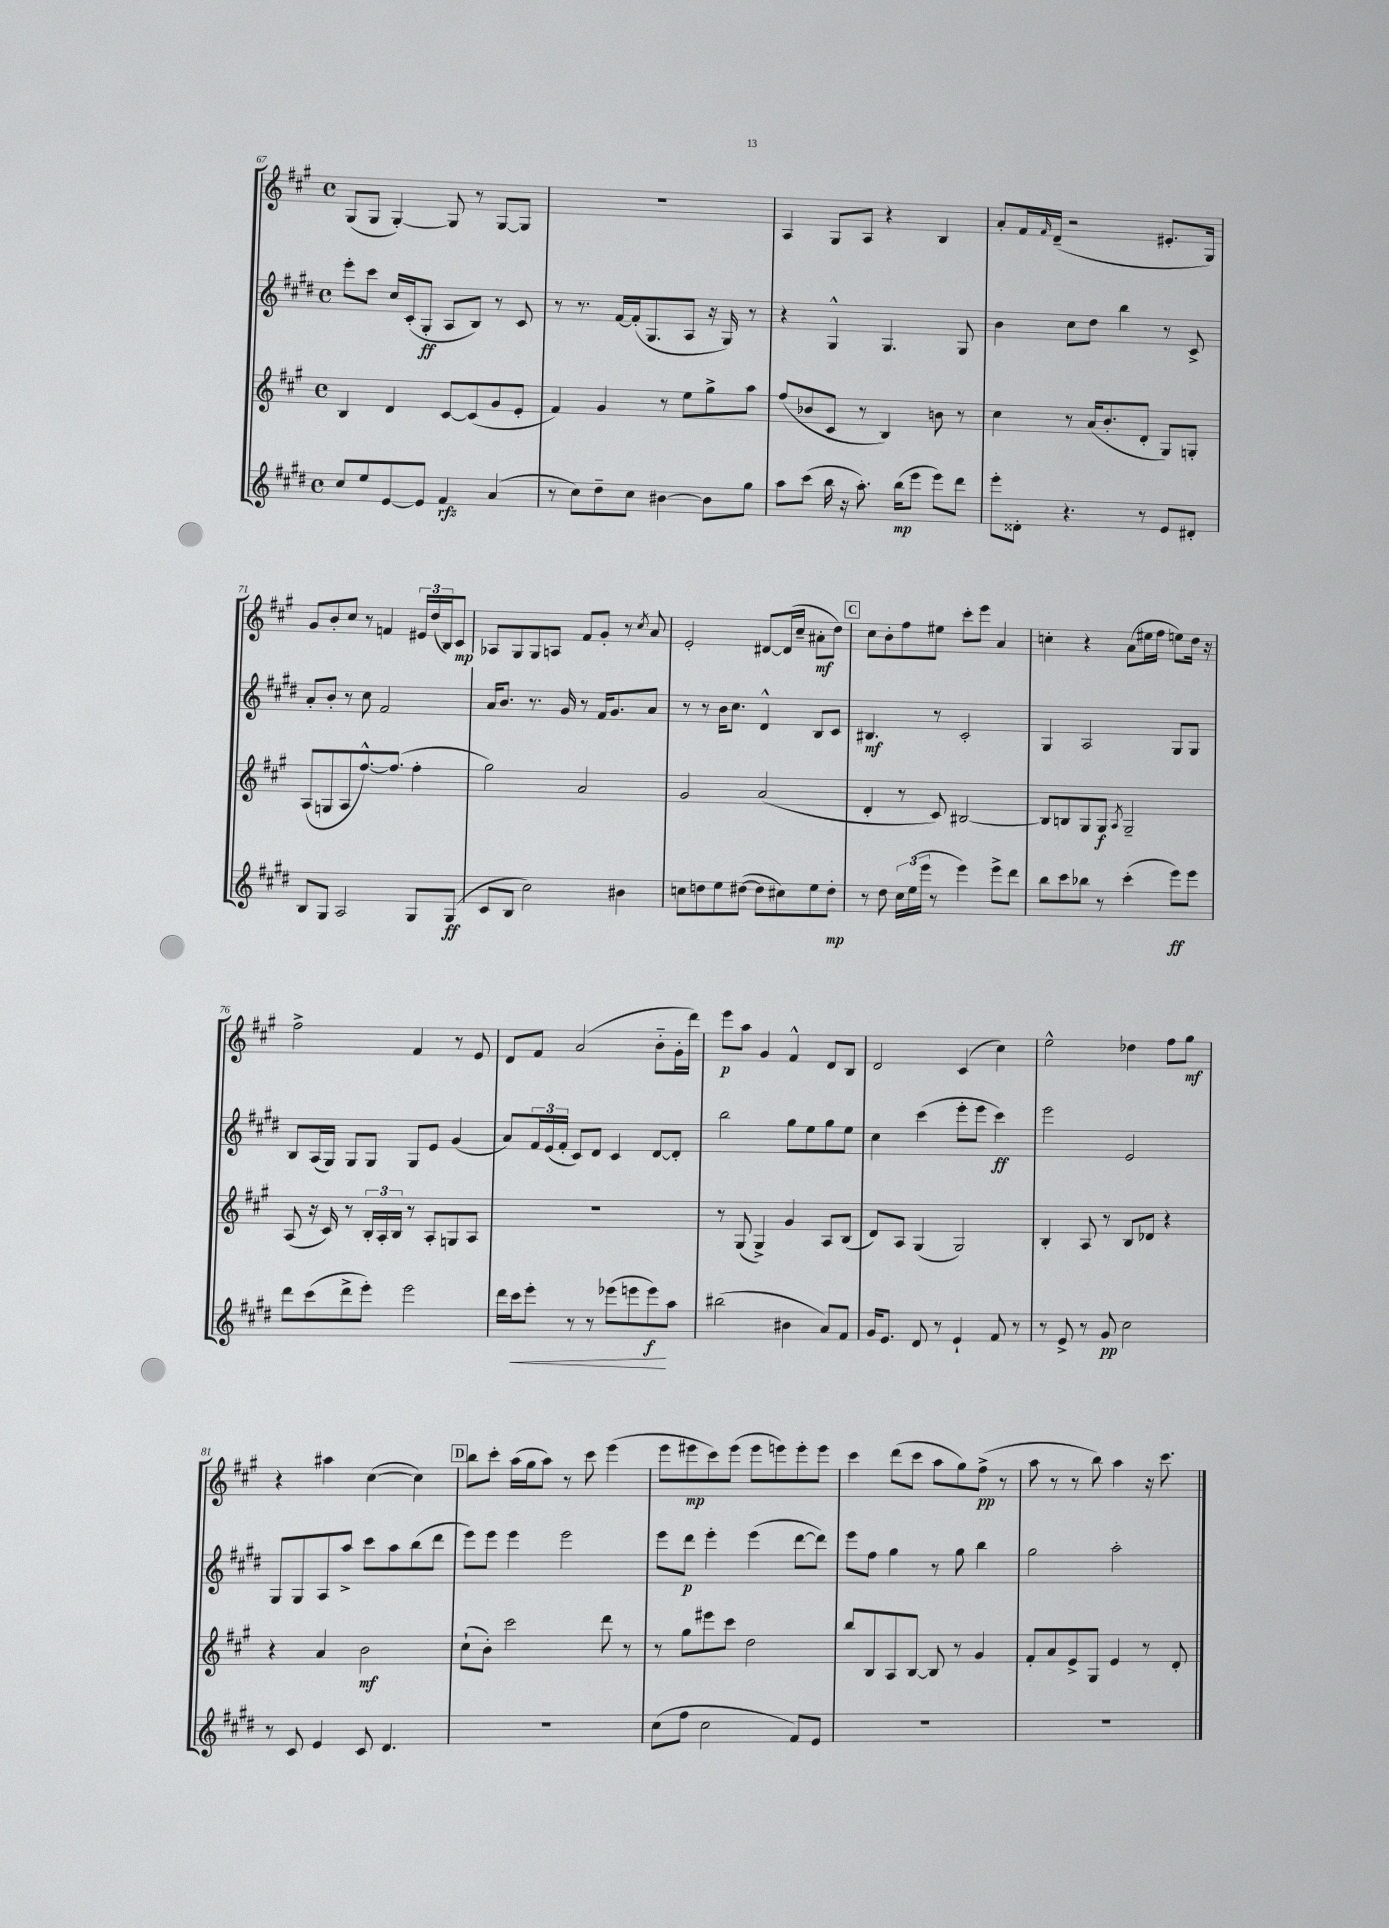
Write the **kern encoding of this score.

**kern	**dynam	**kern	**dynam	**kern	**dynam	**kern	**dynam
*part4	*part4	*part3	*part3	*part2	*part2	*part1	*part1
*staff4	*staff4	*staff3	*staff3	*staff2	*staff2	*staff1	*staff1
*clefG2	*	*clefG2	*	*clefG2	*	*clefG2	*
*k[f#c#g#d#]	*	*k[f#c#g#]	*	*k[f#c#g#d#]	*	*k[f#c#g#]	*
*M4/4	*	*M4/4	*	*M4/4	*	*M4/4	*
*met(c)	*	*met(c)	*	*met(c)	*	*met(c)	*
=67	=67	=67	=67	=67	=67	=67	=67
8cc#/L	.	4B/	.	8eee'\L	.	(8G#/L	.
8ee/	.	.	.	8ccc#\J	.	8G#/J	.
[8e/	.	4d/	.	16cc#/LL	.	[4G#'/)	.
.	.	.	.	(16c#'/J	.	.	.
8e/J]	.	.	.	8G#'/J	ff	.	.
4f#/	rfz	[8c#/L	.	8A/L	.	8G#/]	.
.	.	(8c#/]	.	8B/J)	.	8r	.
(4a/	.	8g#/	.	8r	.	[8G#/L	.
.	.	8e'/J	.	8c#/	.	8G#/J]	.
=68	=68	=68	=68	=68	=68	=68	=68
8r	.	4f#/)	.	8r	.	1r	.
8cc#\L)	.	.	.	8.r	.	.	.
8dd#~\	.	4g#/	.	.	.	.	.
.	.	.	.	[16f#/LL	.	.	.
8cc#\J	.	.	.	(16f#'/J]	.	.	.
.	.	.	.	8.G#/	.	.	.
[4b#X\	.	8r	.	.	.	.	.
.	.	8ee\L	.	8A/J	.	.	.
8b#\L]	.	8gg#^\	.	16r	.	.	.
.	.	.	.	16G#/)	.	.	.
8gg#\J	.	8aa\J	.	8r	.	.	.
=69	=69	=69	=69	=69	=69	=69	=69
8aa\L	.	(8ff#/L	.	4r	.	4A/	.
(8ccc#\J	.	8b-X/	.	.	.	.	.
16bb\	.	8c#/J	.	4G#^^/	.	8G#/L	.
16r	.	.	.	.	.	.	.
8.aa'\)	.	8r	.	.	.	8A/J	.
.	.	4B/)	.	4.G#/	.	4r	.
(16bb\KL	mp	.	.	.	.	.	.
8eee\J	.	.	.	.	.	.	.
8eee\L)	.	8bn\	.	.	.	4B/	.
8ddd#\J	.	8r	.	8G#/	.	.	.
=70	=70	=70	=70	=70	=70	=70	=70
8eee'\L	.	4cc#\	.	4b\	.	8a'/L	.
8d##X'\J	.	.	.	.	.	16f#/L	.
.	.	.	.	.	.	16qqf#/	.
.	.	.	.	.	.	(16d~/JJ	.
4.r	.	8r	.	8cc#\L	.	2r	.
.	.	(16a/KL	.	8dd#\J	.	.	.
.	.	8.b'/	.	.	.	.	.
.	.	.	.	4bb\	.	.	.
8r	.	8d'/J	.	.	.	.	.
8e/L	.	8G#/L)	.	8r	.	8.e#X'/L	.
8d#X'/J	.	8Gn'/J	.	8c#^/	.	.	.
.	.	.	.	.	.	16G#/Jk)	.
!!LO:LB:g=z
=71	=71	=71	=71	=71	=71	=71	=71
8B/L	.	(8A/L	.	8a'/L	.	8g#/L	.
8G#/J	.	8Gn/	.	8b'/J	.	8b'/	.
2A/	.	8A/	.	8r	.	8cc#/J	.
.	.	[8.ff#^^/)	.	8cc#\	.	8r	.
.	.	.	.	2f#/	.	4fn/	.
.	.	(8.ff#/J]	.	.	.	.	.
8G#/L	.	4ff#'\	.	.	.	24e#X/LL	.
.	.	.	.	.	.	(24dd/	.
.	.	.	.	.	.	24B/J)	.
(8G#/J	ff	.	.	.	.	8c#/J	mp
=72	=72	=72	=72	=72	=72	=72	=72
8c#/L	.	2gg#\)	.	16a/KL	.	8A-X/L	.
.	.	.	.	8.b/J	.	.	.
8B/J	.	.	.	.	.	8G#/	.
2cc#\)	.	.	.	8.r	.	8G#/	.
.	.	.	.	.	.	8An/J	.
.	.	.	.	16g#/	.	.	.
.	.	2a/	.	8r	.	8f#/L	.
.	.	.	.	16f#/KL	.	8g#'/J	.
.	.	.	.	8.g#/	.	.	.
4b#X\	.	.	.	.	.	8r	.
.	.	.	.	.	.	8qcc#/	.
.	.	.	.	8a/J	.	8a/	.
=73	=73	=73	=73	=73	=73	=73	=73
8ccn\L	.	2g#/	.	8r	.	2e'/	.
8ddn\	.	.	.	8r	.	.	.
8ee\	.	.	.	16b\KL	.	.	.
.	.	.	.	8.cc#\J	.	.	.
([8dd#X\J	.	.	.	.	.	.	.
8dd#\L]	.	(2a/	.	4d#^^/	.	[8d#X/L	.
8cc#X\)	.	.	.	.	.	(16d#/L]	.
.	.	.	.	.	.	16cc#~/JJ	.
8ee\	.	.	.	8B/L	.	8a#X'\L	mf
8dd#'\J	mp	.	.	8c#/J	.	8dd\J)	.
!!LO:REH:place=s1:t=C
=74	=74	=74	=74	=74	=74	=74	=74
8r	.	4d'/	.	4.B#X/	mf	8cc#\L	.
8dd#\	.	.	.	.	.	8b'\	.
24cc#\LL	.	8r	.	.	.	8ff#\	.
(24ee\	.	.	.	.	.	.	.
24eee\JJ	.	.	.	.	.	.	.
8r	.	8c#/)	.	8r	.	8ee#X\J	.
4eee\)	.	[2B#X/	.	2c#'/	.	8ccc#'\L	.
.	.	.	.	.	.	8eee\J	.
8eee^\L	.	.	.	.	.	4a/	.
8ddd#\J	.	.	.	.	.	.	.
=75	=75	=75	=75	=75	=75	=75	=75
8bb\L	.	8B#/L]	.	4G#/	.	4ccn'\	.
8ccc#\	.	8Bn/	.	.	.	.	.
8bb-X\J	.	8G#/	.	2A/	.	4r	.
8r	.	8G#/J	f	.	.	.	.
.	.	8qA/	.	.	.	.	.
(4ccc#'\	.	2G#~/	.	.	.	(8a\L	.
.	.	.	.	.	.	16ee#X\L	.
.	.	.	.	.	.	16ff#\JJ	.
8eee\L)	ff	.	.	8G#/L	.	8een\L)	.
8eee\J	.	.	.	8G#/J	.	16dd\Jk	.
.	.	.	.	.	.	16r	.
!!LO:LB:g=z
=76	=76	=76	=76	=76	=76	=76	=76
8ddd#\L	.	(8A/	.	8B/L	.	2ff#^\	.
(8ccc#\	.	16r	.	(16A/L	.	.	.
.	.	16c#/)	.	16G#/JJ)	.	.	.
8ddd#^\	.	8r	.	8G#/L	.	.	.
8eee'\J)	.	24B'/LL	.	8G#/J	.	.	.
.	.	24A'/	.	.	.	.	.
.	.	24B/JJ	.	.	.	.	.
2eee\	.	8r	.	8G#/L	.	4f#/	.
.	.	8A'/L	.	8e/J	.	.	.
.	.	8Gn/	.	(4g#/	.	8r	.
.	.	8A/J	.	.	.	8e/	.
=77	=77	=77	=77	=77	=77	=77	=77
16ddd#\LL	.	1r	.	8a/L)	.	8d/L	.
!	!LO:HP:b	!	!	!	!	!	!
16ccc#\J	<	.	.	.	.	.	.
8eee'\J	.	.	.	24f#/L	.	8f#/J	.
.	.	.	.	(24e/	.	.	.
.	.	.	.	24f#'/JJ	.	.	.
8r	.	.	.	8c#/L)	.	(2a/	.
8r	.	.	.	8d#/J	.	.	.
(8eee-X\L	.	.	.	4c#/	.	.	.
8eeen\	.	.	.	.	.	.	.
8eee\)	f	.	.	[8d#/L	.	8b\L	.
8aa\J	[	.	.	8d#'/J]	.	16g#'\L	.
.	.	.	.	.	.	16ddd\JJ)	.
=78	=78	=78	=78	=78	=78	=78	=78
(2bb#X\	.	8r	.	2bb\	.	8eee\L	p
.	.	(8G#/	.	.	.	8aa\J	.
.	.	4G#^/)	.	.	.	4g#/	.
4b#X\	.	4g#/	.	8gg#\L	.	4f#^^/	.
.	.	.	.	8ee\	.	.	.
8a/L)	.	8A/L	.	8gg#\	.	8d/L	.
8f#/J	.	(8B/J	.	8ee\J	.	8B/J	.
=79	=79	=79	=79	=79	=79	=79	=79
16g#/KL	.	8d/L)	.	4cc#\	.	2d/	.
8.e/J	.	.	.	.	.	.	.
.	.	8A/J	.	.	.	.	.
8d#/	.	(4G#/	.	(4ccc#\	.	.	.
8r	.	.	.	.	.	.	.
4e`/	.	2G#/)	.	8eee'\L	.	(4c#/	.
.	.	.	.	8eee\J	.	.	.
8f#/	.	.	.	4ccc#\)	ff	4cc#\)	.
8r	.	.	.	.	.	.	.
=80	=80	=80	=80	=80	=80	=80	=80
8r	.	4B'/	.	2eee\	.	2ee^^\	.
8e^/	.	.	.	.	.	.	.
8r	.	8A/	.	.	.	.	.
8g#/	pp	8r	.	.	.	.	.
2cc#\	.	8B/L	.	2e/	.	4dd-X\	.
.	.	8d-X/J	.	.	.	.	.
.	.	4r	.	.	.	8ff#\L	.
.	.	.	.	.	.	8gg#\J	mf
!!LO:LB:g=z
=81	=81	=81	=81	=81	=81	=81	=81
8r	.	4r	.	8G#/L	.	4r	.
8c#/	.	.	.	8G#/	.	.	.
4e/	.	4a/	.	8A/	.	4aa#X\	.
.	.	.	.	8aa^/J	.	.	.
8c#/	.	2b\	mf	8ccc#\L	.	([4cc#\	.
4.d#/	.	.	.	8aa\	.	.	.
.	.	.	.	(8bb\	.	4cc#\])	.
.	.	.	.	8ddd#\J	.	.	.
!!LO:REH:place=s1:t=D
=82	=82	=82	=82	=82	=82	=82	=82
1r	.	(8cc#`\L	.	8eee\L)	.	8bb\L	.
.	.	8b'\J)	.	8eee\J	.	8ccc#'\J	.
.	.	2ccc#\	.	4eee\	.	(16aa\LL	.
.	.	.	.	.	.	16gg#\J	.
.	.	.	.	.	.	8aa\J)	.
.	.	.	.	2eee\	.	8r	.
.	.	.	.	.	.	8ccc#\	.
.	.	8ddd\	.	.	.	(4eee\	.
.	.	8r	.	.	.	.	.
=83	=83	=83	=83	=83	=83	=83	=83
(8cc#\L	.	8r	.	8eee\L	.	8eee\L	.
8ff#\J	.	8gg#\L	.	8ddd#\J	p	8eee#X\	mp
2cc#\	.	8eee#X\	.	4eee'\	.	8ccc#\)	.
.	.	8ccc#\J	.	.	.	(8eee#\J	.
.	.	2dd\	.	(4eee\	.	8eee#\L	.
.	.	.	.	.	.	8eeen\)	.
8f#/L)	.	.	.	[8ddd#\L	.	8eee'\	.
8e/J	.	.	.	8ddd#\J])	.	8eee\J	.
=84	=84	=84	=84	=84	=84	=84	=84
1r	.	8bb/L	.	8eee\L	.	4ccc#\	.
.	.	8B/	.	8ff#\J	.	.	.
.	.	8A/	.	4gg#\	.	(8ddd\L	.
.	.	[8B/J	.	.	.	8ccc#\J	.
.	.	8B/]	.	8r	.	8aa\L	.
.	.	8r	.	8gg#\	.	8gg#\)	.
.	.	4g#/	.	4bb\	.	(8ff#^\J	pp
.	.	.	.	.	.	8r	.
=85	=85	=85	=85	=85	=85	=85	=85
1r	.	8f#'/L	.	2gg#\	.	8aa\	.
.	.	8a/	.	.	.	8r	.
.	.	8e^/	.	.	.	8r	.
.	.	8G#/J	.	.	.	8bb\)	.
.	.	4e/	.	2aa'\	.	4aa\	.
.	.	8r	.	.	.	16r	.
.	.	.	.	.	.	8.ccc#\	.
.	.	8d'/	.	.	.	.	.
==	==	==	==	==	==	==	==
*-	*-	*-	*-	*-	*-	*-	*-
